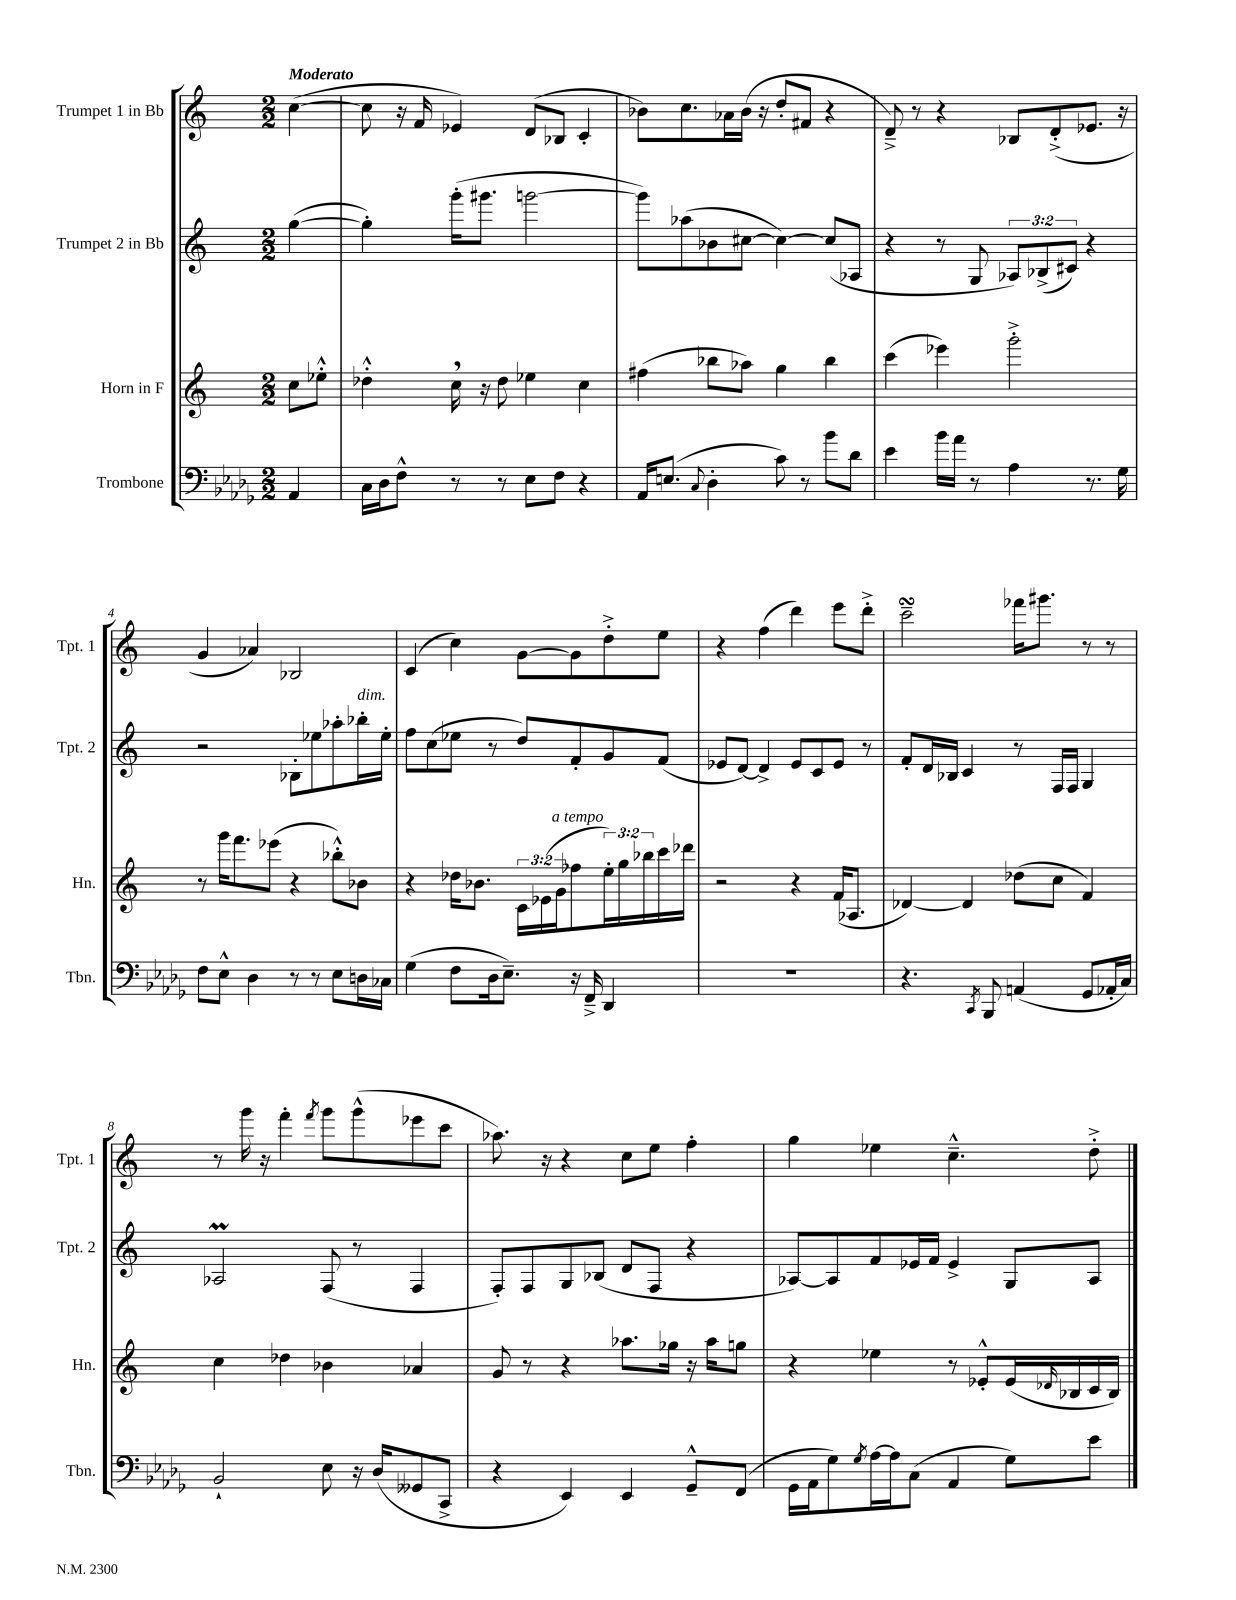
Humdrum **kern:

**kern	**kern	**kern	**kern
*part4	*part3	*part2	*part1
*staff4	*staff3	*staff2	*staff1
*I"Trombone	*I"Horn in F	*I"Trumpet 2 in Bb	*I"Trumpet 1 in Bb
*I'Tbn.	*I'Hn.	*I'Tpt. 2	*I'Tpt. 1
*clefF4	*clefG2	*clefG2	*clefG2
*k[b-e-a-d-g-]	*k[]	*k[]	*k[]
*M2/2	*M2/2	*M2/2	*M2/2
=	=	=	=
!	!	!	!LO:TX:a:B:t=Moderato
4AA-/	8cc\L	([4gg\	([4cc\
.	8ee-X'^^\J	.	.
=1	=1	=1	=1
16C\LL	4dd-X'^^\	4gg'\])	8cc\]
16D-\J	.	.	.
8F^^\J	.	.	16r
.	.	.	16f/
8r	16cc,\	(16ggg'\KL	4e-X/)
.	16r	8.ggg#X\J	.
8r	8dd-\	.	.
8E-\L	4ee-X\	[2gggn\	(8d/L
8F\J	.	.	8B-X/J
4r	4cc\	.	4c'/
=2	=2	=2	=2
16AA-/KL	(4ff#X\	8ggg\L])	8b-X\L)
(8.En/J	.	.	.
.	.	(8aa-X\	8.cc\
8qqC/	.	.	.
4D-'\	8bb-X\L	8b-X\	.
.	.	.	16a-X\L
.	8aa-X\J)	[8cc#X\J	(16b-\JJ
.	.	.	16r
8c\)	4gg\	4cc#\_)	8dd'/L
8r	.	.	8f#X/J
8b-\L	4bb-\	(8cc#/L]	4r
8d-\J	.	8A-X/J	.
=3	=3	=3	=3
4e-\	(4ccc\	4r	8d~^/)
.	.	.	8r
16b-\LL	4eee-X\)	8r	4r
16a-\JJ	.	.	.
8r	.	8G/	.
4A-\	2ggg'^\	12A-X/L)	8B-X/L
.	.	(12B-X^/	.
.	.	.	(8d'^/
.	.	12c#X/J)	.
8.r	.	4r	8.e-X/J
16G-\	.	.	16r
!!LO:LB:g=z
=4	=4	=4	=4
8F\L	8r	2r	4g/
8E-^^\J	16ggg\KL	.	.
.	8.fff\	.	.
4D-\	.	.	4a-X/)
.	(8eee-X\J	.	.
8r	4r	8B-X'\L	2B-X/
8r	.	8ee-X\	.
8E-\L	8bb-X'^^\L)	8aa-X'\	.
!	!	!LO:TX:a:i:t=dim.	!
16Dn\L	8b-X\J	16bb-X'\L	.
16C-X\JJ	.	16ee-'\JJ	.
=5	=5	=5	=5
(4G-\	4r	8ff\L	(4c/
.	.	(8cc\	.
8F\L	16dd-X\KL	8ee-X\J	4cc\)
.	8.b-X\J	.	.
16D-\k	.	8r	.
8.E-~\J)	.	.	.
.	24c\LL	8dd/L)	[8g\L
.	(24e-X\	.	.
!	!LO:TX:a:i:t=a tempo	!	!
.	24g\J	.	.
16r	8ff-X\	8f'/	8g\]
16FF~^/	.	.	.
4DD-/	24ee'\L)	8g/	8dd'^\
.	24gg\	.	.
.	24bb-X\	.	.
.	16ccc\	(8f/J	8ee\J
.	16ddd-X\JJ	.	.
=6	=6	=6	=6
1r	2r	8e-X/L	4r
.	.	[8d/J)	.
.	.	4d^/]	(4ff\
.	4r	8e-/L	4ddd\)
.	.	8c/	.
.	(16f/KL	8e-/J	8eee\L
.	8.A-X/J	.	.
.	.	8r	8ddd'^\J
=7	=7	=7	=7
4.r	[4d-X/)	8f'/L	2cccsSSs~\
.	.	16d/L	.
.	.	16B-X/JJ	.
.	4d-/]	4c/	.
8qCC/	.	.	.
8BBB-/	.	.	.
(4AAn/	(8dd-X\L	8r	16fff-X\KL
.	.	.	8.ggg#X\J
.	8cc\J	16F/LL	.
.	.	16F/JJ	.
8GG-/L	4f/)	4G/	8r
16AA-X'/L	.	.	8r
16C/JJ)	.	.	.
!!LO:LB:g=z
=8	=8	=8	=8
2BB-`/	4cc\	2A-XM/	8r
.	.	.	16ggg\
.	.	.	16r
.	4dd-X\	.	4fff'\
.	.	.	8qfff/
8E-\	4b-X\	(8F/	8ggg\L
16r	.	8r	(8ggg^^\
(16D-/KL	.	.	.
8GG--X/	4a-X/	4F/	8eee-X\
8CC^/J	.	.	8ccc\J
=9	=9	=9	=9
4r	8g/	8F'/L)	8.aa-X\)
.	8r	8F/	.
.	.	.	16r
4EE-/)	4r	8G/	4r
.	.	(8B-X/J	.
4EE-/	8.aa-X\L	8d/L	8cc\L
.	.	8F/J	8ee\J
.	16gg-X\Jk	.	.
8GG-~^^/L	16r	4r	4ff'\
.	16aa-\KL	.	.
(8FF/J	8ggn\J	.	.
=10	=10	=10	=10
16GG-\LL	4r	[8A-X/L)	4gg\
16AA-\J	.	.	.
8G-\)	.	8A-/]	.
8qG-/	.	.	.
[16A-\L	4ee-X\	8f/	4ee-X\
16A-\J]	.	.	.
(8C\J	.	16e-X/L	.
.	.	16f/JJ	.
4AA-/	8r	4e-^/	4.cc~^^\
.	8e-X'^^/L	.	.
8G-\L)	(16e-/L	8G/L	.
.	16qqd-X/	.	.
.	16B-X/	.	.
8e-\J	16c/	8A-/J	8dd'^\
.	16B-/JJ)	.	.
==	==	==	==
*-	*-	*-	*-
